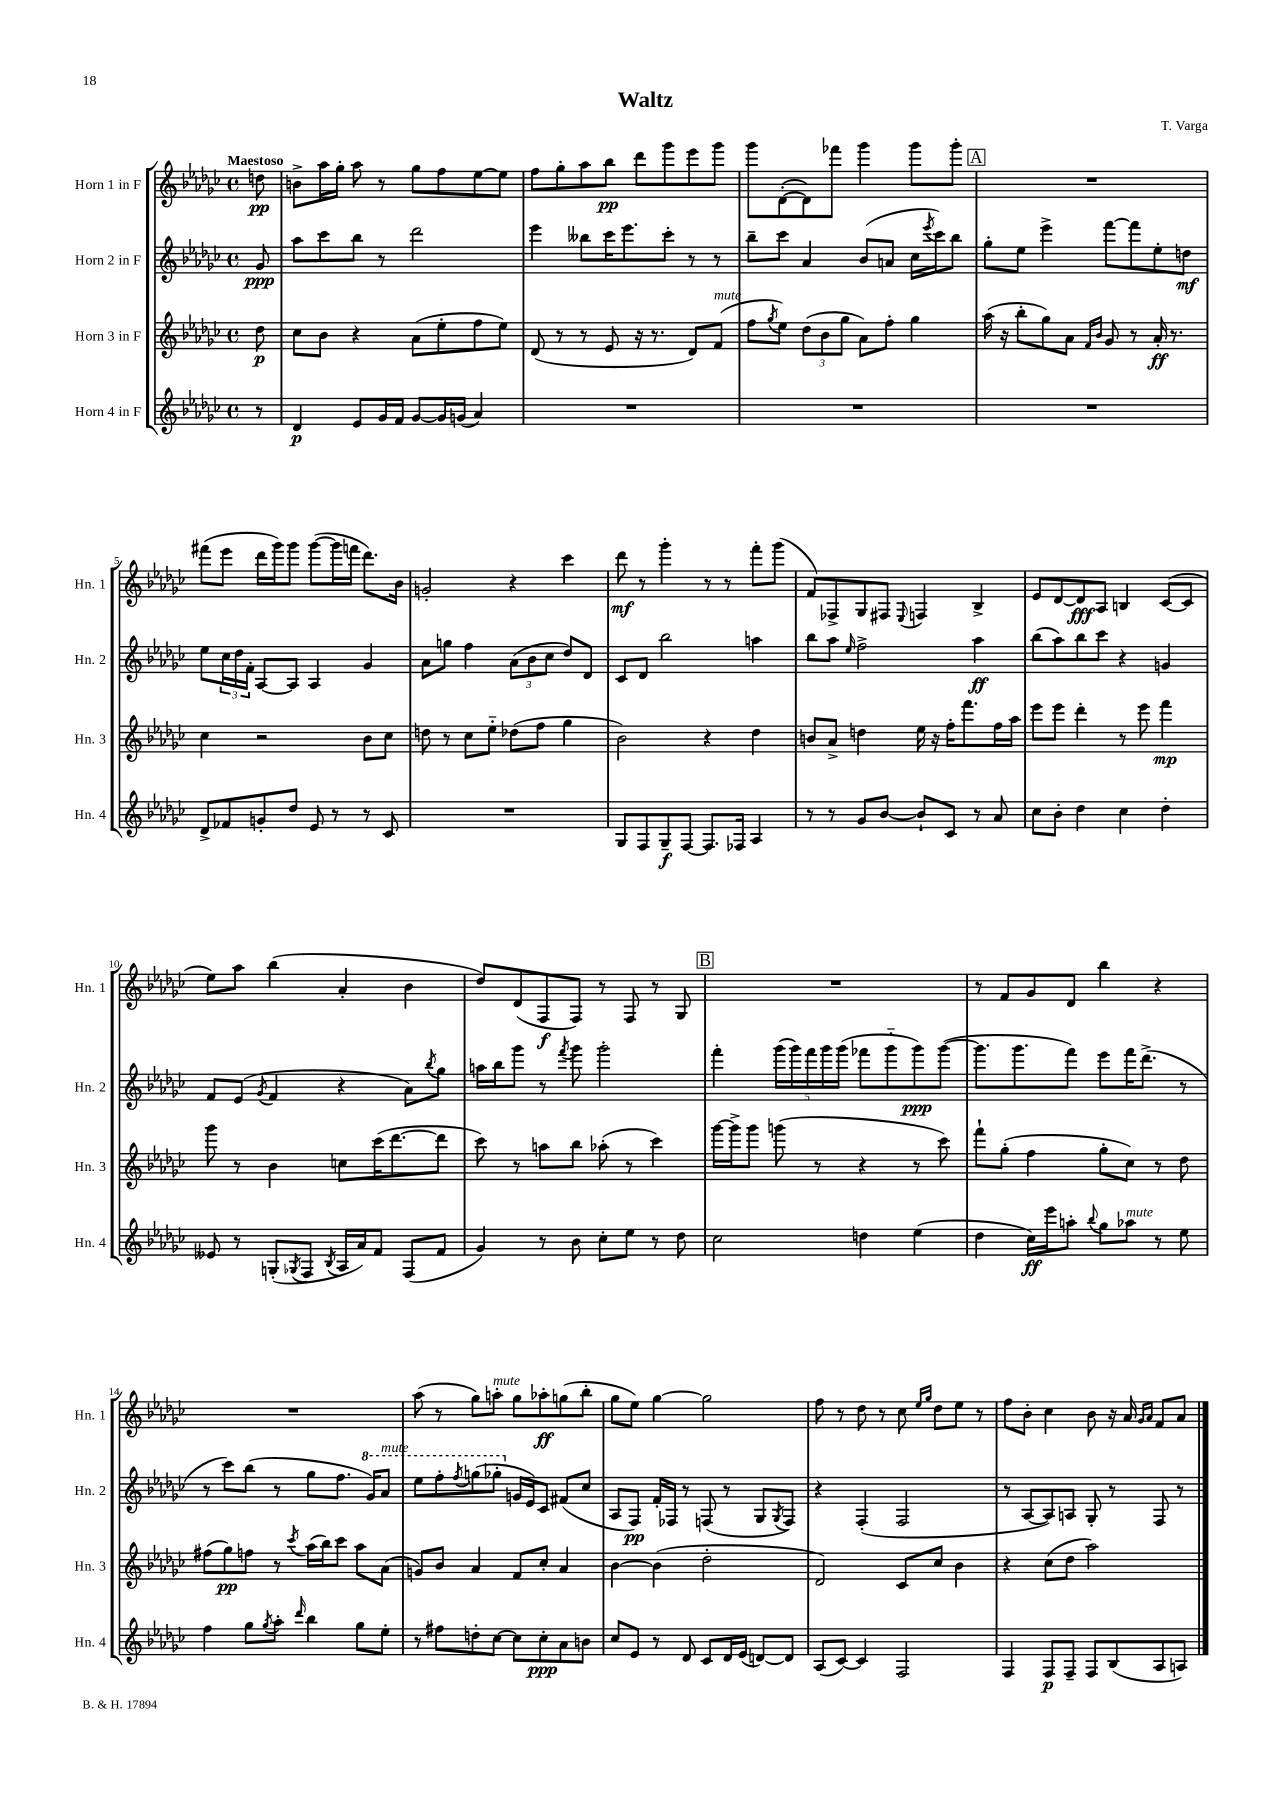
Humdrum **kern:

**kern	**dynam	**kern	**dynam	**kern	**dynam	**kern	**dynam
*part4	*part4	*part3	*part3	*part2	*part2	*part1	*part1
*staff4	*staff4	*staff3	*staff3	*staff2	*staff2	*staff1	*staff1
*I"Horn 4 in F	*	*I"Horn 3 in F	*	*I"Horn 2 in F	*	*I"Horn 1 in F	*
*I'Hn. 4	*	*I'Hn. 3	*	*I'Hn. 2	*	*I'Hn. 1	*
*clefG2	*	*clefG2	*	*clefG2	*	*clefG2	*
*k[b-e-a-d-g-c-]	*	*k[b-e-a-d-g-c-]	*	*k[b-e-a-d-g-c-]	*	*k[b-e-a-d-g-c-]	*
*M4/4	*	*M4/4	*	*M4/4	*	*M4/4	*
*met(c)	*	*met(c)	*	*met(c)	*	*met(c)	*
=	=	=	=	=	=	=	=
!	!	!	!	!	!	!LO:TX:a:B:t=Maestoso	!
8r	.	8dd-\	p	8g-/	ppp	8ddn\	pp
=1	=1	=1	=1	=1	=1	=1	=1
4d-/	p	8cc-\L	.	8aa-\L	.	8bn^\L	.
.	.	8b-\J	.	8ccc-\	.	16aa-\L	.
.	.	.	.	.	.	16gg-'\JJ	.
8e-/L	.	4r	.	8bb-\J	.	8aa-\	.
16g-/L	.	.	.	8r	.	8r	.
16f/JJ	.	.	.	.	.	.	.
[8g-/L	.	(8a-\L	.	2ddd-\	.	8gg-\L	.
16g-/L]	.	8ee-'\	.	.	.	8ff\	.
(16gn/JJ	.	.	.	.	.	.	.
4a-/)	.	8ff\	.	.	.	[8ee-\	.
.	.	8ee-\J)	.	.	.	8ee-\J]	.
=2	=2	=2	=2	=2	=2	=2	=2
1r	.	(8d-/	.	4eee-\	.	8ff\L	.
.	.	8r	.	.	.	8gg-'\	.
.	.	8r	.	8bb--X\L	.	8aa-\	.
.	.	8e-/	.	16ccc-\K	.	8bb-\J	pp
.	.	.	.	8.eee-\	.	.	.
.	.	16r	.	.	.	8ddd-\L	.
.	.	8.r	.	.	.	.	.
.	.	.	.	8ccc-'\J	.	8ggg-\	.
.	.	8d-/L)	.	8r	.	8eee-\	.
!	!	!LO:TX:a:i:t=mute	!	!	!	!	!
.	.	(8f/J	.	8r	.	8ggg-\J	.
=3	=3	=3	=3	=3	=3	=3	=3
1r	.	8ff\L	.	8bb-~\L	.	8ggg-\L	.
.	.	8qgg-/	.	.	.	.	.
.	.	8ee-\J)	.	8ccc-\J	.	([8d-'\	.
.	.	(12dd-\L	.	4a-/	.	8d-\])	.
.	.	12b-\	.	.	.	.	.
.	.	.	.	.	.	8fff-X\J	.
.	.	12gg-\J	.	.	.	.	.
.	.	8a-\L)	.	(8b-/L	.	4ggg-\	.
.	.	8ff'\J	.	8an/J	.	.	.
.	.	4gg-\	.	16cc-\LL	.	8ggg-\L	.
.	.	.	.	8qeee-/	.	.	.
.	.	.	.	16ccc-\J)	.	.	.
.	.	.	.	8bb-\J	.	8ggg-'\J	.
!!LO:REH:place=s1:t=A
=4	=4	=4	=4	=4	=4	=4	=4
1r	.	(16aa-\	.	8gg-'\L	.	1r	.
.	.	16r	.	.	.	.	.
.	.	8bb-'\L	.	8ee-\J	.	.	.
.	.	8gg-\)	.	4eee-^\	.	.	.
.	.	8a-\J	.	.	.	.	.
.	.	16qqf/LL	.	.	.	.	.
.	.	16qqb-/JJ	.	.	.	.	.
.	.	8g-/	.	[8fff\L	.	.	.
.	.	8r	.	8fff\]	.	.	.
.	.	16a-'/	ff	8ee-'\	.	.	.
.	.	8.r	.	.	.	.	.
.	.	.	.	8ddn\J	mf	.	.
!!LO:LB:g=z
=5	=5	=5	=5	=5	=5	=5	=5
8d-^/L	.	4cc-\	.	8ee-\L	.	(8fff#X\L	.
8f-X/	.	.	.	24cc-\L	.	8eee-\J	.
.	.	.	.	24dd-\	.	.	.
.	.	.	.	24f'\JJ	.	.	.
8gn'/	.	2r	.	[8A-/L	.	16ddd-\LL	.
.	.	.	.	.	.	16ggg-\J)	.
8dd-/J	.	.	.	8A-/J]	.	8ggg-\J	.
8e-/	.	.	.	4A-/	.	([8ggg-\L	.
8r	.	.	.	.	.	16ggg-\L]	.
.	.	.	.	.	.	16fffn\JJ	.
8r	.	8b-\L	.	4g-/	.	8.ddd-\L)	.
8c-/	.	8cc-\J	.	.	.	.	.
.	.	.	.	.	.	16b-\Jk	.
=6	=6	=6	=6	=6	=6	=6	=6
1r	.	8ddn\	.	8a-\L	.	2gn'/	.
.	.	8r	.	8ggn\J	.	.	.
.	.	8cc-\L	.	4ff\	.	.	.
.	.	8ee-\J	.	.	.	.	.
.	.	(8dd-X\L	.	(12a-\L	.	4r	.
.	.	.	.	12b-\	.	.	.
.	.	8ff\J	.	.	.	.	.
.	.	.	.	12cc-\J	.	.	.
.	.	4gg-\	.	8dd-/L)	.	4ccc-\	.
.	.	.	.	8d-/J	.	.	.
=7	=7	=7	=7	=7	=7	=7	=7
8G-/L	.	2b-\)	.	8c-/L	.	8ddd-\	mf
8F/	.	.	.	8d-/J	.	8r	.
8G-~/	f	.	.	2bb-\	.	4ggg-'\	.
[8F/J	.	.	.	.	.	.	.
8.F/L]	.	4r	.	.	.	8r	.
.	.	.	.	.	.	8r	.
16F-X/Jk	.	.	.	.	.	.	.
4A-/	.	4dd-\	.	4aan\	.	8fff'\L	.
.	.	.	.	.	.	(8ggg-\J	.
=8	=8	=8	=8	=8	=8	=8	=8
8r	.	8bn/L	.	8bb-\L	.	8f/L)	.
8r	.	8a-^/J	.	8aa-\J	.	8F-X^/	.
.	.	.	.	16qqee-/	.	.	.
8g-/L	.	4ddn\	.	2ff^\	.	8G-/	.
[8b-/J	.	.	.	.	.	8F#X/J	.
.	.	.	.	.	.	8qqE-/	.
8b-`/L]	.	16ee-\	.	.	.	4Fn/	.
.	.	16r	.	.	.	.	.
8c-/J	.	16ff'\KL	.	.	.	.	.
.	.	8.fff\	.	.	.	.	.
8r	.	.	.	4aa-\	ff	4B-^/	.
8a-/	.	16ff\L	.	.	.	.	.
.	.	16aa-\JJ	.	.	.	.	.
=9	=9	=9	=9	=9	=9	=9	=9
8cc-\L	.	8eee-\L	.	(8bb-\L	.	8e-/L	.
8b-'\J	.	8eee-\J	.	8aa-\)	.	[8d-/	.
4dd-\	.	4ddd-'\	.	8bb-\	.	8d-/]	fff
.	.	.	.	8ccc-\J	.	8A-/J	.
4cc-\	.	8r	.	4r	.	4Bn/	.
.	.	8eee-\	.	.	.	.	.
4dd-'\	.	4fff\	mp	4gn/	.	([8c-/L	.
.	.	.	.	.	.	8c-/J]	.
!!LO:LB:g=z
=10	=10	=10	=10	=10	=10	=10	=10
8e--X/	.	8ggg-\	.	8f/L	.	8ee-\L)	.
8r	.	8r	.	(8e-/J	.	8aa-\J	.
.	.	.	.	8qg-/	.	.	.
(8Gn'/L	.	4b-\	.	4f/	.	(4bb-\	.
8qG-X/	.	.	.	.	.	.	.
8F/J	.	.	.	.	.	.	.
8qB-/	.	.	.	.	.	.	.
16A-/LL	.	8ccn\L	.	4r	.	4a-'/	.
16a-/J)	.	.	.	.	.	.	.
8f/J	.	(16ccc-\K	.	.	.	.	.
.	.	[8.ddd-\	.	.	.	.	.
(8F/L	.	.	.	8a-\L)	.	4b-\	.
.	.	.	.	8qbb-/	.	.	.
8f/J	.	8ddd-\J]	.	8gg-\J	.	.	.
=11	=11	=11	=11	=11	=11	=11	=11
4g-/)	.	8ccc-\)	.	16aan\LL	.	8dd-/L)	.
.	.	.	.	16bb-\J	.	.	.
.	.	8r	.	8ggg-\J	.	(8d-/	.
8r	.	8aan\L	.	8r	.	8F/	f
.	.	.	.	8qfff/	.	.	.
8b-\	.	8bb-\J	.	8ggg-\	.	8F/J)	.
8cc-'\L	.	(8aa-X'\	.	2ggg-'\	.	8r	.
8ee-\J	.	8r	.	.	.	8F/	.
8r	.	4ccc-\)	.	.	.	8r	.
8dd-\	.	.	.	.	.	8G-/	.
!!LO:REH:place=s1:t=B
=12	=12	=12	=12	=12	=12	=12	=12
2cc-\	.	[16ggg-\LL	.	4fff'\	.	1r	.
.	.	16ggg-^\J]	.	.	.	.	.
.	.	8ggg-\J	.	.	.	.	.
.	.	(8gggn\	.	(20ggg-\LL	.	.	.
.	.	.	.	20ggg-\)	.	.	.
.	.	.	.	20fff\	.	.	.
.	.	8r	.	.	.	.	.
.	.	.	.	20ggg-\	.	.	.
.	.	.	.	(20ggg-\JJ	.	.	.
4ddn\	.	4r	.	8fff-X\L	.	.	.
.	.	.	.	8ggg-\	.	.	.
(4ee-\	.	8r	.	8ggg-\)	ppp	.	.
.	.	8ccc-\)	.	([8ggg-\J	.	.	.
=13	=13	=13	=13	=13	=13	=13	=13
4dd-\	.	8fff`\L	.	8.ggg-\L]	.	8r	.
.	.	(8gg-'\J	.	.	.	8f/L	.
.	.	.	.	8.ggg-\	.	.	.
16cc-\LL)	ff	4ff\	.	.	.	8g-/	.
16eee-\J	.	.	.	.	.	.	.
8aan'\J	.	.	.	8fff\J)	.	8d-/J	.
8qqbb-/	.	.	.	.	.	.	.
8gg-\L	.	8gg-'\L	.	8eee-\L	.	4bb-\	.
!LO:TX:a:i:t=mute	!	!	!	!	!	!	!
8aa-X\J	.	8cc-\J)	.	16fff\K	.	.	.
.	.	.	.	(8.ddd-^\J	.	.	.
8r	.	8r	.	.	.	4r	.
8ee-\	.	8dd-\	.	8r	.	.	.
!!LO:LB:g=z
=14	=14	=14	=14	=14	=14	=14	=14
4ff\	.	(8ff#X\L	.	8r	.	1r	.
.	.	8gg-\)	pp	8ccc-\L)	.	.	.
8gg-\L	.	8ffn\J	.	(8bb-\J	.	.	.
8qgg-/	.	.	.	.	.	.	.
8aa-'\J	.	8r	.	8r	.	.	.
16qqddd-/	.	8qccc-/	.	.	.	.	.
4bb-\	.	(16aa-\LL	.	8gg-\L	.	.	.
.	.	16bb-\J)	.	.	.	.	.
.	.	8ccc-\J	.	8.ff\J	.	.	.
8gg-\L	.	8aa-\L	.	.	.	.	.
*	*	*	*	*8va	*	*	*
.	.	.	.	16gg-/KL)	.	.	.
!	!	!	!	!LO:TX:a:i:t=mute	!	!	!
8ee-'\J	.	(8a-\J	.	8aa-/J	.	.	.
=15	=15	=15	=15	=15	=15	=15	=15
8r	.	8gn/L)	.	8eee-\L	.	(8aa-\	.
8ff#X\L	.	8b-/J	.	8fff'\	.	8r	.
.	.	.	.	8qfff/	.	.	.
8ddn'\	.	4a-/	.	(8gggn\	.	8gg-\L)	.
!	!	!	!	!	!	!LO:TX:a:i:t=mute	!
[8cc-\J	.	.	.	8ggg-X'\J	.	8aan'\J	.
*	*	*	*	*X8va	*	*	*
8cc-\L]	.	8f/L	.	16gn/LL	.	8gg-\L	.
.	.	.	.	16e-/J)	.	.	.
8cc-'\	ppp	8cc-'/J	.	8c-/J	.	8aa-X'\	ff
8a-\	.	4a-/	.	(8f#X/L	.	(8ggn\	.
8bn\J	.	.	.	8cc-/J	.	8bb-'\J	.
=16	=16	=16	=16	=16	=16	=16	=16
8cc-/L	.	[4b-\	.	8A-/L	.	8gg-\L	.
8e-/J	.	.	.	8F/J)	pp	8ee-\J)	.
8r	.	(4b-\]	.	16f'/LL	.	[4gg-\	.
.	.	.	.	16F-X/JJ	.	.	.
8d-/	.	.	.	8r	.	.	.
8c-/L	.	2dd-'\	.	(8Fn/	.	2gg-\]	.
16d-/L	.	.	.	8r	.	.	.
(16e-/JJ	.	.	.	.	.	.	.
[8dn/L)	.	.	.	8G-/L	.	.	.
.	.	.	.	8qG-/	.	.	.
8d/J]	.	.	.	8F/J)	.	.	.
=17	=17	=17	=17	=17	=17	=17	=17
(8A-/L	.	2d-/)	.	4r	.	8ff\	.
[8c-/J)	.	.	.	.	.	8r	.
4c-/]	.	.	.	(4F'/	.	8dd-\	.
.	.	.	.	.	.	8r	.
2F/	.	8c-/L	.	2F/	.	8cc-\	.
.	.	.	.	.	.	16qqee-/LL	.
.	.	.	.	.	.	16qqgg-/JJ	.
.	.	8cc-/J	.	.	.	8dd-\L	.
.	.	4b-\	.	.	.	8ee-\J	.
.	.	.	.	.	.	8r	.
=18	=18	=18	=18	=18	=18	=18	=18
4F/	.	4r	.	8r	.	8ff\L	.
.	.	.	.	[8A-/L	.	8b-'\J	.
8F/L	p	(8cc-\L	.	8A-/])	.	4cc-\	.
8F~/J	.	8dd-\J	.	8An/J	.	.	.
8F/L	.	2aa-\)	.	8G-'/	.	8b-\	.
(8B-/	.	.	.	8r	.	16r	.
.	.	.	.	.	.	16a-/	.
.	.	.	.	.	.	16qqg-/LL	.
.	.	.	.	.	.	16qqa-/JJ	.
8A-/	.	.	.	8F/	.	8f/L	.
8An/J)	.	.	.	8r	.	8a-/J	.
==	==	==	==	==	==	==	==
*-	*-	*-	*-	*-	*-	*-	*-
